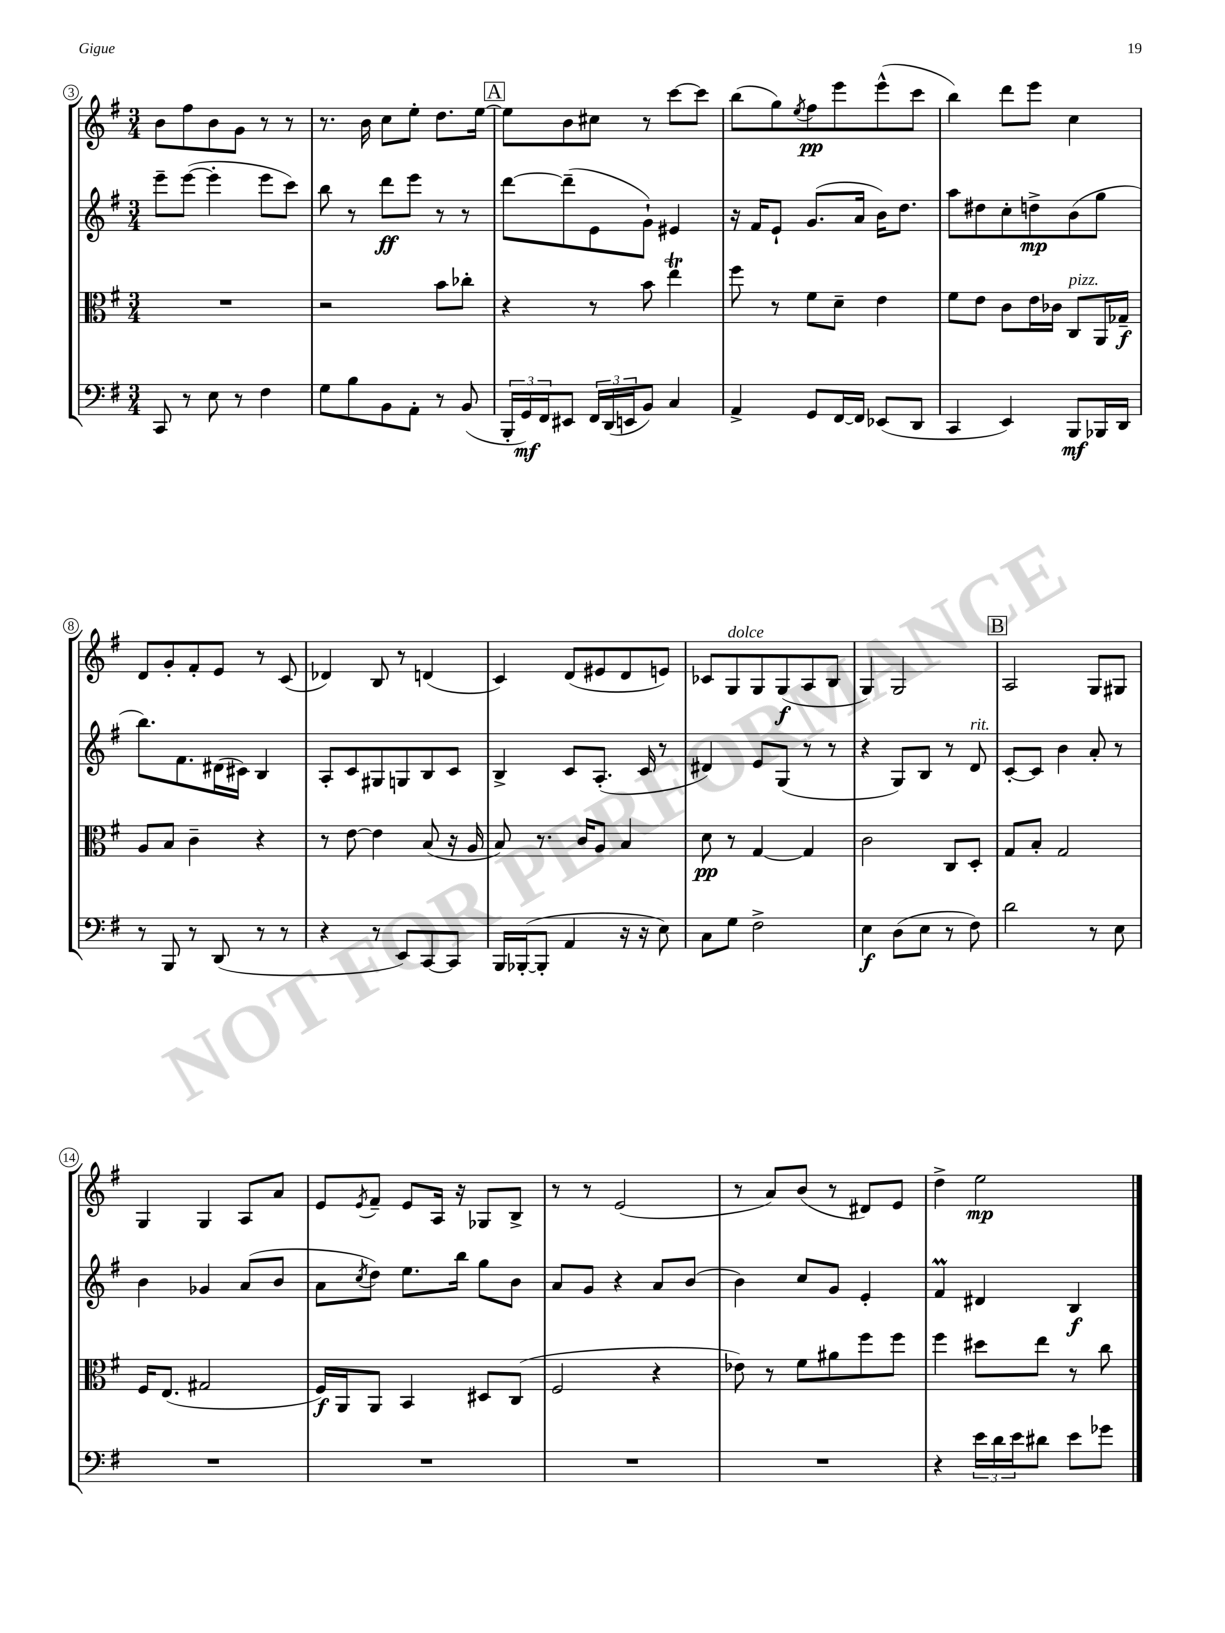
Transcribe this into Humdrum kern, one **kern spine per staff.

**kern	**dynam	**kern	**dynam	**kern	**dynam	**kern	**dynam
*part4	*part4	*part3	*part3	*part2	*part2	*part1	*part1
*staff4	*staff4	*staff3	*staff3	*staff2	*staff2	*staff1	*staff1
*clefF4	*	*clefC3	*	*clefG2	*	*clefG2	*
*k[f#]	*	*k[f#]	*	*k[f#]	*	*k[f#]	*
*M3/4	*	*M3/4	*	*M3/4	*	*M3/4	*
=3	=3	=3	=3	=3	=3	=3	=3
8CC/	.	2.r	.	8eee~\L	.	8b\L	.
8r	.	.	.	([8eee\J	.	8ff#\	.
8E\	.	.	.	4eee'\]	.	8b\	.
8r	.	.	.	.	.	8g\J	.
4F#\	.	.	.	8eee\L	.	8r	.
.	.	.	.	8ccc\J)	.	8r	.
=4	=4	=4	=4	=4	=4	=4	=4
8G\L	.	2r	.	8bb\	.	8.r	.
8B\	.	.	.	8r	.	.	.
.	.	.	.	.	.	16b\	.
8BB\	.	.	.	8ddd\L	ff	8cc\L	.
8AA'\J	.	.	.	8eee\J	.	8ee'\J	.
8r	.	8b\L	.	8r	.	8.dd\L	.
(8BB/	.	8cc-X'\J	.	8r	.	.	.
.	.	.	.	.	.	[16ee\Jk	.
!!LO:REH:place=s1:t=A
=5	=5	=5	=5	=5	=5	=5	=5
24BBB'/LL	.	4r	.	[8ddd\L	.	8ee\L]	.
24GG/)	mf	.	.	.	.	.	.
24FF#/J	.	.	.	.	.	.	.
8EE#X/J	.	.	.	(8ddd~\]	.	8b\	.
24FF#/LL	.	8r	.	8e\	.	8cc#X\J	.
(24DD/	.	.	.	.	.	.	.
24EEn/J	.	.	.	.	.	.	.
8BB/J)	.	8b\	.	8g`\J)	.	8r	.
4C/	.	4eeT\	.	4e#X/	.	[8ccc\L	.
.	.	.	.	.	.	8ccc\J]	.
=6	=6	=6	=6	=6	=6	=6	=6
4AA^/	.	8ff#\	.	16r	.	(8bb\L	.
.	.	.	.	16f#/KL	.	.	.
.	.	8r	.	8e`/J	.	8gg\)	.
.	.	.	.	.	.	8qee/	.
8GG/L	.	8f#\L	.	(8.g/L	.	8ff#\	pp
[16FF#/L	.	8d~\J	.	.	.	8eee\	.
16FF#/JJ]	.	.	.	16a/Jk	.	.	.
(8EE-X/L	.	4e\	.	16b\KL)	.	(8eee^^\	.
.	.	.	.	8.dd\J	.	.	.
8DD/J	.	.	.	.	.	8ccc\J	.
=7	=7	=7	=7	=7	=7	=7	=7
4CC/	.	8f#\L	.	8aa\L	.	4bb\)	.
.	.	8e\J	.	8dd#X\	.	.	.
4EE/)	.	8c\L	.	8cc'\	.	8ddd\L	.
.	.	16e\L	.	8ddn^\	mp	8eee\J	.
.	.	16c-X\JJ	.	.	.	.	.
!	!	!LO:TX:a:i:t=pizz.	!	!	!	!	!
8BBB/L	mf	8C/L	.	(8b\	.	4cc\	.
16BBB-X/L	.	16AA/L	.	8gg\J	.	.	.
16DD/JJ	.	16G-X~/JJ	f	.	.	.	.
!!LO:LB:g=z
=8	=8	=8	=8	=8	=8	=8	=8
8r	.	8A/L	.	8.bb\L)	.	8d/L	.
8BBB/	.	8B/J	.	.	.	8g'/	.
.	.	.	.	8.f#\	.	.	.
8r	.	4c~\	.	.	.	8f#'/	.
(8DD/	.	.	.	(16d#X\L	.	8e/J	.
.	.	.	.	16c#X\JJ)	.	.	.
8r	.	4r	.	4B/	.	8r	.
8r	.	.	.	.	.	(8c/	.
=9	=9	=9	=9	=9	=9	=9	=9
4r	.	8r	.	8A'/L	.	4d-X/)	.
.	.	[8e\	.	8c/	.	.	.
8r	.	4e\]	.	8G#X/	.	8B/	.
8EE/L)	.	.	.	8Gn/	.	8r	.
[8CC/	.	(8B/	.	8B/	.	(4dn/	.
8CC/J]	.	16r	.	8c/J	.	.	.
.	.	16A/	.	.	.	.	.
=10	=10	=10	=10	=10	=10	=10	=10
16BBB/LL	.	8B/)	.	4B^/	.	4c/)	.
([16BBB-X'/J	.	.	.	.	.	.	.
8BBB-'/J]	.	8.r	.	.	.	.	.
4AA/	.	.	.	8c/L	.	(8d/L	.
.	.	16c/KL	.	.	.	.	.
.	.	8A/J	.	(8.A'/J	.	8e#X/	.
16r	.	4B/	.	.	.	8d/	.
16r	.	.	.	16c/	.	.	.
8E\)	.	.	.	8r	.	8en/J)	.
=11	=11	=11	=11	=11	=11	=11	=11
8C\L	.	8d\	pp	4d#X/)	.	8c-X/L	.
!	!	!	!	!	!	!LO:TX:a:i:t=dolce	!
8G\J	.	8r	.	.	.	8G/	.
2F#^\	.	[4G/	.	8e/L	.	8G/	.
.	.	.	.	(8G/J	.	(8G/	f
.	.	4G/]	.	8r	.	8A/	.
.	.	.	.	8r	.	8B/J	.
=12	=12	=12	=12	=12	=12	=12	=12
4E\	f	2c\	.	4r	.	4G/)	.
(8D\L	.	.	.	8G/L)	.	2G/	.
8E\J	.	.	.	8B/J	.	.	.
8r	.	8C/L	.	8r	.	.	.
!	!	!	!	!LO:TX:a:i:t=rit.	!	!	!
8F#\)	.	8D'/J	.	8d/	.	.	.
!!LO:REH:place=s1:t=B
=13	=13	=13	=13	=13	=13	=13	=13
2d\	.	8G/L	.	[8c'/L	.	2A/	.
.	.	8B'/J	.	8c/J]	.	.	.
.	.	2G/	.	4b\	.	.	.
8r	.	.	.	8a'/	.	8G/L	.
8E\	.	.	.	8r	.	8G#X/J	.
!!LO:LB:g=z
=14	=14	=14	=14	=14	=14	=14	=14
2.r	.	16F#/KL	.	4b\	.	4G/	.
.	.	(8.E/J	.	.	.	.	.
.	.	2G#X/	.	4g-X/	.	4G/	.
.	.	.	.	(8a/L	.	8A/L	.
.	.	.	.	8b/J	.	8a/J	.
=15	=15	=15	=15	=15	=15	=15	=15
2.r	.	16F#/LL)	f	8a\L	.	8e/L	.
.	.	16AA/J	.	.	.	.	.
.	.	.	.	8qcc/	.	8qe/	.
.	.	8AA/J	.	8dd\J)	.	8f#~/J	.
.	.	4BB/	.	8.ee\L	.	8e/L	.
.	.	.	.	.	.	16A/Jk	.
.	.	.	.	16bb\Jk	.	16r	.
.	.	8D#X/L	.	8gg\L	.	8G-X/L	.
.	.	(8C/J	.	8b\J	.	8B^/J	.
=16	=16	=16	=16	=16	=16	=16	=16
2.r	.	2F#/	.	8a/L	.	8r	.
.	.	.	.	8g/J	.	8r	.
.	.	.	.	4r	.	(2e/	.
.	.	4r	.	8a/L	.	.	.
.	.	.	.	(8b/J	.	.	.
=17	=17	=17	=17	=17	=17	=17	=17
2.r	.	8e-X\)	.	4b\)	.	8r	.
.	.	8r	.	.	.	8a/L)	.
.	.	8f#\L	.	8cc/L	.	(8b/J	.
.	.	8a#X\	.	8g/J	.	8r	.
.	.	8ff#\	.	4e'/	.	8d#X/L)	.
.	.	8ff#\J	.	.	.	8e/J	.
=18	=18	=18	=18	=18	=18	=18	=18
4r	.	4ff#\	.	4f#m/	.	4dd^\	.
24e\LL	.	8dd#X\L	.	4d#X/	.	2ee\	mp
24d\	.	.	.	.	.	.	.
24e\J	.	.	.	.	.	.	.
8d#X\J	.	8ee\J	.	.	.	.	.
8e\L	.	8r	.	4B/	f	.	.
8g-X\J	.	8cc\	.	.	.	.	.
==	==	==	==	==	==	==	==
*-	*-	*-	*-	*-	*-	*-	*-
